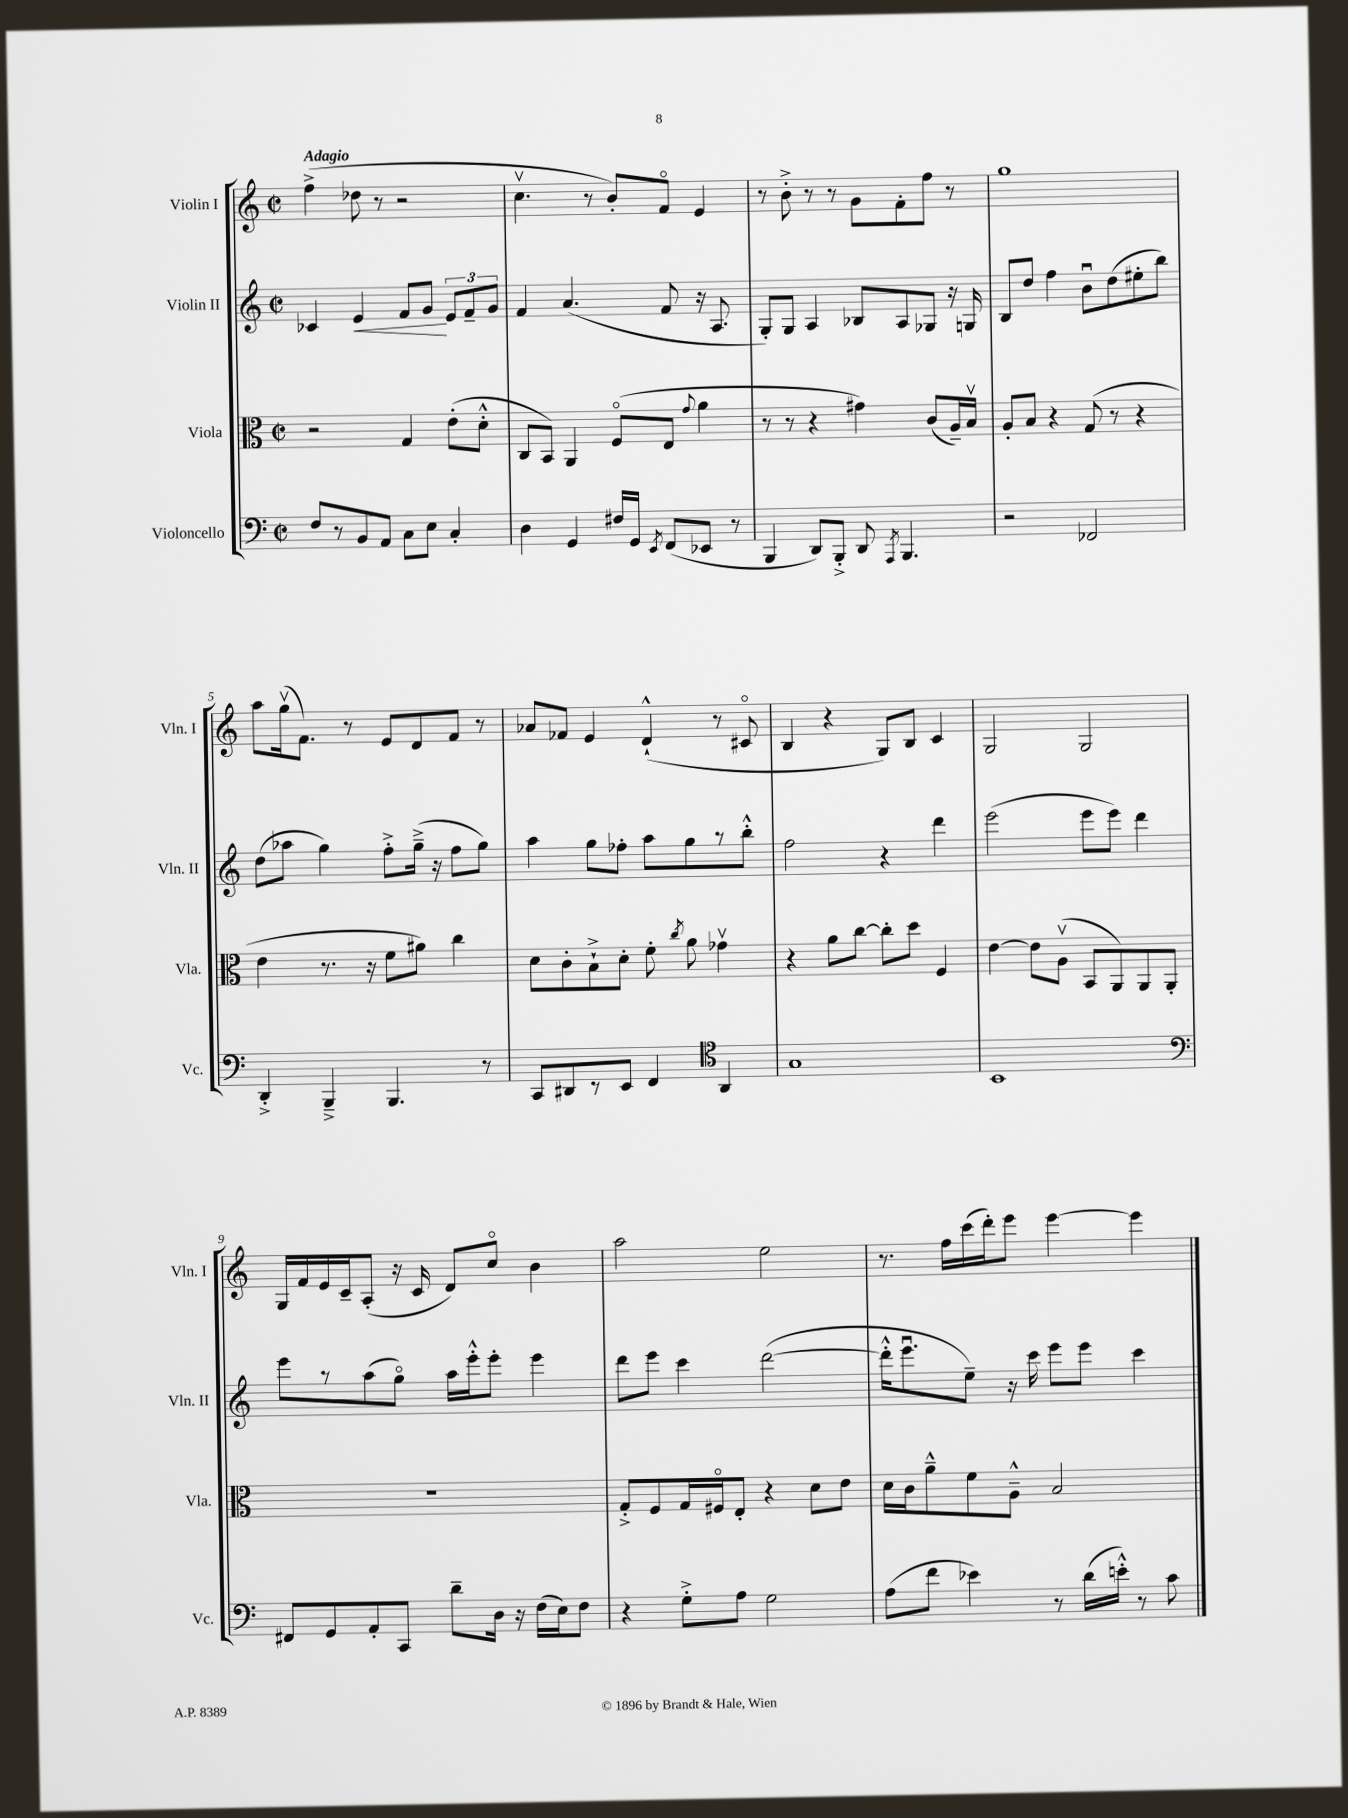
<<
\new StaffGroup <<
\new Staff = "s0" \with { instrumentName = "Violin I" shortInstrumentName = "Vln. I" } {
    \clef treble \key c \major \defaultTimeSignature \time 2/2 \tempo "Adagio"
    \autoBeamOff f''4->( des''8 r8 r2 |
    c''4.\upbow r8 b'8[-.) f'8]\flageolet e'4 |
    r8 b'8-.-> r8 r8 g'8[ f'8-. f''8] r8 |
    g''1 |
    a''8[ g''16\upbow( f'8.]) r8 e'8[ d'8 f'8] r8 |
    aes'8[ fes'8] e'4 d'4-!-^( r8 cis'8\flageolet |
    b4 r4 g8[) b8] c'4 |
    g2 g2 |
    g16[ f'16 e'16 c'16-- a8]-.( r16 c'16 d'8[) c''8]\flageolet b'4 |
    a''2 e''2 |
    r8. f''16[ c'''16( d'''16-.) e'''8] e'''4~ e'''4 \bar "|." |
}
\new Staff = "s1" \with { instrumentName = "Violin II" shortInstrumentName = "Vln. II" } {
    \clef treble \key c \major \defaultTimeSignature \time 2/2
    \autoBeamOff ces'4 e'4\< f'8[ g'8]\! \tuplet 3/2 { e'8[ f'8-- g'8] } |
    f'4 a'4.( f'8 r16 a8. |
    g8[-.) g8] a4 bes8[ a8 ges8] r16 g16 |
    b8[ d''8] f''4 b'8[\downbow d''8( eis''8-. b''8]) |
    d''8[( aes''8] g''4) f''8[-.-> g''16]--->( r16 f''8[ g''8]) |
    a''4 g''8[ fes''8]-. a''8[ g''8 r8 b''8]-.-^ |
    f''2 r4 d'''4 |
    e'''2( e'''8[ e'''8]) d'''4 |
    e'''8[ r8 a''8( g''8]\flageolet) a''16[ e'''16-.-^ e'''8]-. e'''4 |
    d'''8[ e'''8] c'''4 d'''2~( |
    d'''16[-.-^ e'''8.\downbow e''8]--) r16 c'''16 e'''8[ e'''8] c'''4 \bar "|." |
}
\new Staff = "s2" \with { instrumentName = "Viola" shortInstrumentName = "Vla." } {
    \clef alto \key c \major \defaultTimeSignature \time 2/2
    \autoBeamOff r2 g4 e'8[-.( d'8]-.-^ |
    c8[ b,8]) a,4 f8[\flageolet( e8] \appoggiatura { g'8 } a'4 |
    r8 r8 r4 gis'4) c'8[( a16--) b16]\upbow |
    a8[-. b8] r4 g8( r8 r4 |
    e'4 r8. r16 f'8[ ais'8]) c''4 |
    d'8[ c'8-. b8-!-> d'8]-. f'8-. \acciaccatura { c''8 } a'8 ges'4\upbow |
    r4 a'8[ c''8]~ c''8[-. d''8] f4 |
    e'4~ e'8[ a8]\upbow( b,8[ a,8) a,8 a,8]-. |
    R1 |
    g8[-.-> f8 g16 fis16\flageolet e8]-. r4 d'8[ e'8] |
    d'16[ c'16 a'8---^ f'8 a8]---^ b2 \bar "|." |
}
\new Staff = "s3" \with { instrumentName = "Violoncello" shortInstrumentName = "Vc." } {
    \clef bass \key c \major \defaultTimeSignature \time 2/2
    \autoBeamOff f8[ r8 b,8 a,8] c8[ e8] c4-. |
    d4 g,4 fis16[ g,16] \acciaccatura { e,8 } f,8[( ees,8] r8 |
    b,,4 d,8[) b,,8]-.-> d,8 \acciaccatura { a,,8 } b,,4. |
    r2 fes,2 |
    d,4-.-> b,,4---> b,,4. r8 |
    c,8[ dis,8 r8 e,8] f,4 \clef tenor a,4 |
    g1 |
    b,1 |
    \clef bass fis,8[ g,8 a,8-. c,8] d'8[-- d16] r16 f16[( e16) f8] |
    r4 g8[-.-> a8] g2 |
    a8[( f'8] ees'4) r8 d'16[( e'16]-.-^) r8 c'8 \bar "|." |
}
>>
>>
